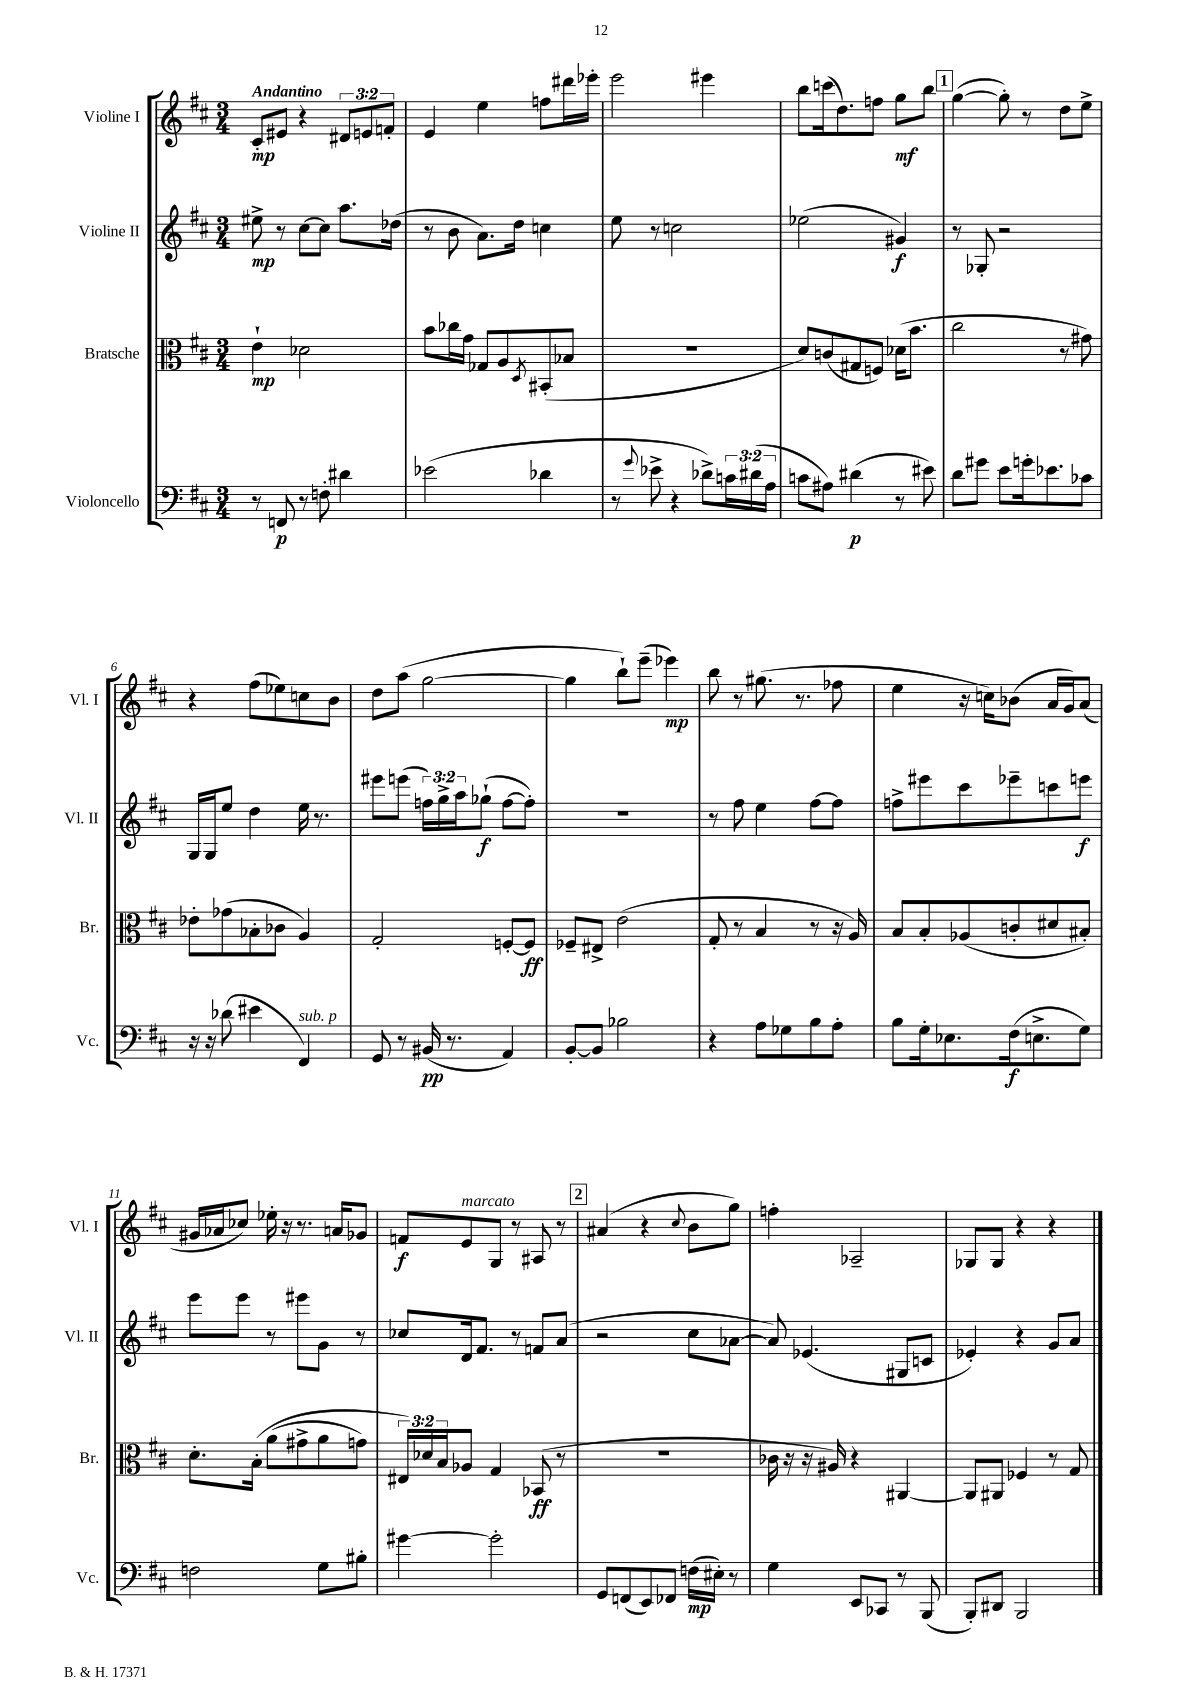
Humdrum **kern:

**kern	**kern	**kern	**kern
*staff4	*staff3	*staff2	*staff1
*clefF4	*clefC3	*clefG2	*clefG2
*k[f#c#]	*k[f#c#]	*k[f#c#]	*k[f#c#]
*M3/4	*M3/4	*M3/4	*M3/4
8r	4e`\	8ee#^\	8c#'/L
8FF/	.	8r	8e#/J
8r	2d-\	[8cc#\L	4r
8F'\	.	8cc#\]J	.
4d#\	.	8.aa\L	12d#/L
.	.	.	12e/
.	.	.	12f'/J
.	.	(16dd-\Jk	.
=	=	=	=
(2e-\	8b\L	8r	4e/
.	16cc-\L	8b\	.
.	16g\JJ	.	.
.	8G-/L	8.a\L)	4ee\
.	8A/	.	.
.	.	16dd\Jk	.
.	8qD/	.	.
4d-\	(8BB#'/	4cc\	8ff\L
.	8B-/J	.	16ddd#\L
.	.	.	16eee-'\JJ
=	=	=	=
8r	2.r	8ee\	2eee\
8qqg/	.	.	.
8e-^\	.	8r	.
4r	.	2cc\	.
8d-^\L)	.	.	4eee#\
24c\L	.	.	.
(24d#\	.	.	.
24A\JJ	.	.	.
=	=	=	=
8c\L	8d/L)	(2ee-\	8bb\L
8A#\J)	(8c/	.	(16ccc\k
.	.	.	8.dd\)
(4d#\	8G#/	.	.
.	8F/J)	.	8ff\J
8r	(16d-\LK	4g#/)	8gg\L
.	8.b\J	.	.
8e#\)	.	.	8bb\J
=	=	=	=
8d\L	2cc#\	8r	([4gg\
8g#\J	.	8G-'/	.
8e\L	.	2r	8gg'\])
16g'\k	.	.	8r
8.e-\	.	.	.
.	8r	.	8dd\L
8c-\J	8g#\)	.	8ee^\J
=	=	=	=
16r	8e-'\L	16G/LL	4r
16r	.	16G/J	.
(8d-\	(8g-\	8ee/J	.
4e#\	8B-'\	4dd\	(8ff#\L
.	8c-\J	.	8ee-\)
4FF#/)	4A/)	16ee\	8cc\
.	.	8.r	.
.	.	.	8b\J
=	=	=	=
8GG/	2G'/	8eee#\L	8dd\L
8r	.	(8eee\J	(8aa\J
(16BB#/	.	24ff\LL)	[2gg\
.	.	24gg^\	.
8.r	.	.	.
.	.	24aa\J	.
.	.	(8gg-`\J	.
4AA/)	[8F'/L	[8ff\L	.
.	8F/]J	8ff'\]J)	.
=	=	=	=
[8BB'/L	8F-~/L	2.r	4gg\]
8BB/]J	8E#^/J	.	.
2B-\	(2e\	.	8bb`\L)
.	.	.	(8eee~\J
.	.	.	4eee-\)
=	=	=	=
4r	8G'/	8r	8bb\
.	8r	8ff#\	8r
8A\L	4B/	4ee\	(8.gg#\
8G-\	.	.	.
.	.	.	8.r
8B\	8r	[8ff#\L	.
8A'\J	16r	8ff#\]J	8ff-\
.	16A/)	.	.
=	=	=	=
8B\L	8B/L	8ff^\L	4ee\
16G'\k	8B'/	8eee#\	.
8.E-\	.	.	.
.	(8A-/	8ccc#\	16r
.	.	.	16cc\LK)
(16F#\k	8c'/	8eee-~\	(8b-\J
8.E^\	.	.	.
.	8d#/	8ccc\	16a/LL
.	.	.	16g/J)
8G\J)	8B#'/J)	8eee\J	(8a/J
=	=	=	=
2F\	8.d'\L	8eee\L	16g#/LL
.	.	.	16a-/J
.	.	8eee\J	8cc-/J)
.	&(16B'\Jk	.	.
.	(8a\L	8r	16ee-'\
.	.	.	16r
.	8g#^\	8eee#\L	8.r
8G\L	8a\	8g\J	.
.	.	.	16a/LK
8B#'\J	8g\J)	8r	8g-/J
=	=	=	=
[4g#\	24E#/LL&)	8cc-/L	8f/L
.	24d-/	.	.
.	24B/J	.	.
.	8A-/J	16d/k	8e/
.	.	8.f#/J	.
2g#'\]	4G/	.	8G/J
.	.	8r	8r
.	(8BB-/	8f/L	8A#/
.	8r	(8a/J	8r
=	=	=	=
8GG/L	2.r	2r	(4a#/
(8FF/	.	.	.
8EE/)	.	.	4r
8FF-/J	.	.	.
.	.	.	8qqcc#/
(16F\LL	.	8cc#\L	8b\L
16E#'\JJ)	.	.	.
8r	.	[8a-\J	8gg\J)
=	=	=	=
4G\	16c-\	8a-/])	4ff'\
.	16r	.	.
.	16r	(4.e-/	.
.	16A#/)	.	.
8EE/L	4r	.	2A-~/
8CC-/J	.	.	.
8r	[4AA#/	8G#/L	.
(8BBB/	.	8c/J	.
=	=	=	=
8BBB'/L)	8AA#/]L	4e-'/)	8G-/L
8DD#/J	8AA#/J	.	8G-/J
2BBB/	4F-/	4r	4r
.	8r	8g/L	4r
.	8G/	8a/J	.
==	==	==	==
*-	*-	*-	*-
